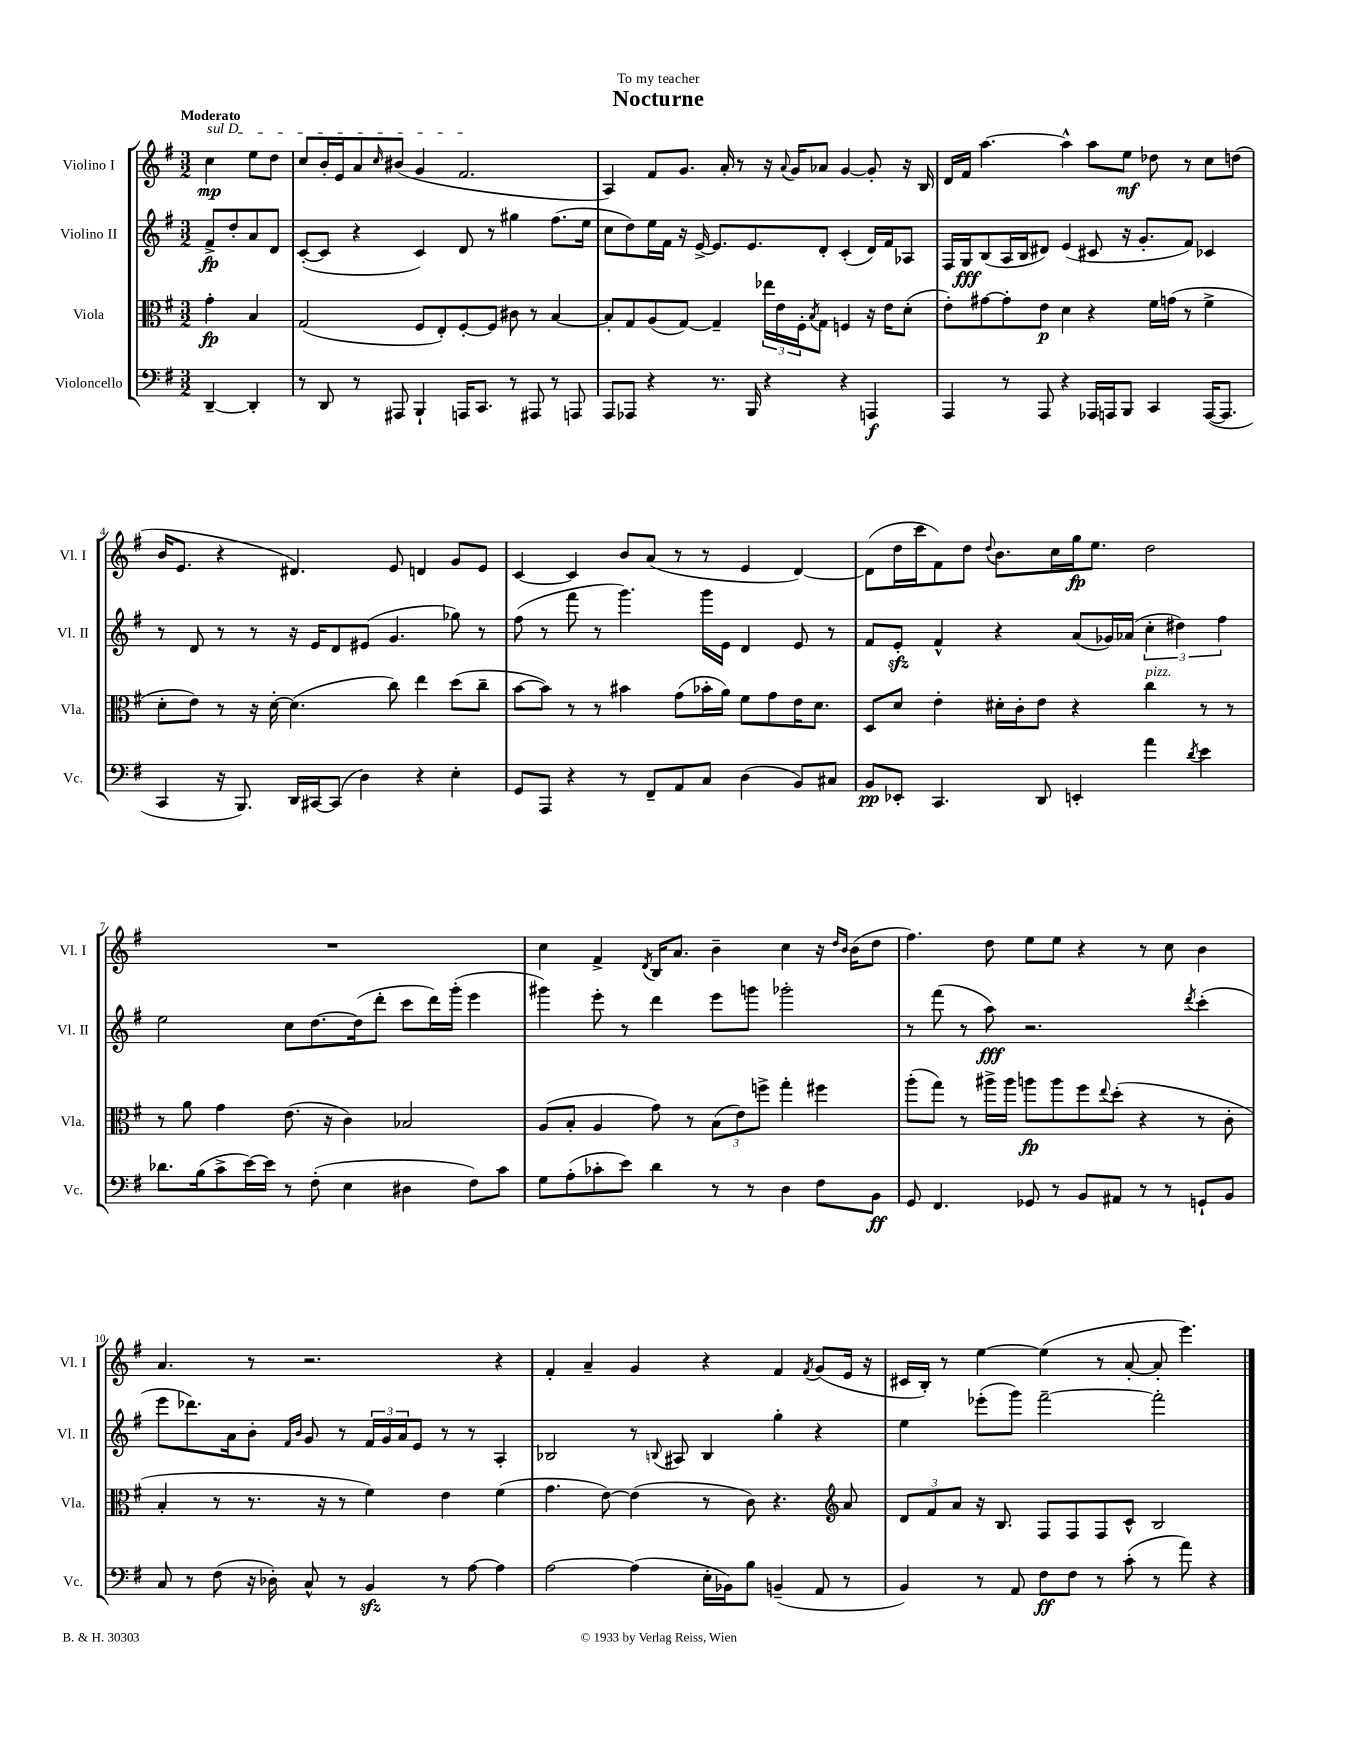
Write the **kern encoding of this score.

**kern	**kern	**kern	**kern
*staff4	*staff3	*staff2	*staff1
*clefF4	*clefC3	*clefG2	*clefG2
*k[f#]	*k[f#]	*k[f#]	*k[f#]
*M3/2	*M3/2	*M3/2	*M3/2
[4DD~	4g'	8f#^	4cc
.	.	8dd'	.
4DD']	4B	8a	8ee
.	.	8d	8dd
=	=	=	=
8r	(2G	([8c'	8cc
8DD	.	8c]	16b'
.	.	.	16e
8r	.	4r	8a
.	.	.	16qqcc
8AAA#	.	.	(8b#
4BBB`	8F#	4c)	4g
.	8E')	.	.
16AAA	[8F#'	8d	2.f#
8.CC	.	.	.
.	8F#]	8r	.
8r	8c#	4gg#	.
8AAA#	8r	.	.
8r	[4B	(8.ff#	.
8AAA	.	.	.
.	.	16ee	.
=	=	=	=
8AAA	8B']	8cc	4A)
8AAA-	8G	8dd)	.
4r	(8A	16ee	8f#
.	.	16f#	.
.	[8G)	16r	8.g
.	.	[16e^	.
8.r	4G~]	8.e]	.
.	.	.	16a'
.	.	.	8r
16BBB	.	8.e	.
4r	24ee-	.	16r
.	24e	.	.
.	.	.	8qqa
.	.	.	16g
.	24F#'	.	.
.	8qB	.	.
.	8G	8d'	8a-
4r	4F	(4c'	[4g
4AAA	16r	16d)	8g']
.	16e	16f#	.
.	(8d'	8A-	16r
.	.	.	16B
=	=	=	=
4AAA	8e')	16F#	16d
.	.	16G	16f#
.	[8g#	(8B	[4.aa
8r	8g#']	16A	.
.	.	16B	.
8AAA	8e	8d#)	.
4r	4d	(4e	4aa^^]
16AAA-	4r	8c#	8aa
16AAA	.	.	.
8BBB	.	16r	8ee
.	.	8.g'	.
4CC	16f#	.	8dd-
.	(16g	.	.
.	8r	8f#)	8r
([16AAA	4f#^	4c-	8cc
8.AAA]	.	.	.
.	.	.	(8dd
=	=	=	=
4CC	8d'	8r	16b
.	.	.	8.e
.	8e)	8d	.
16r	8r	8r	4r
8.BBB)	.	.	.
.	16r	8r	.
.	[16d'	.	.
16DD	(4.d]	16r	4.d#)
[16CC#	.	16e	.
(8CC#]	.	8d	.
4D)	.	(8e#	.
.	8cc)	4.g	8e
4r	4ee	.	4d
4E'	(8dd	8gg-)	8g
.	8cc~	8r	8e
=	=	=	=
8GG	[8b	(8ff#	[4c
8AAA	8b])	8r	.
4r	8r	8fff#	4c]
.	8r	8r	.
8r	4b#	4.ggg)	8b
8FF#~	.	.	(8a
8AA	(8g	.	8r
8C	16b-'	16ggg	8r
.	16a)	16e	.
(4D	8f#	4d	4e
.	8g	.	.
8BB)	16e	8e	[4d)
.	8.d	.	.
8C#	.	8r	.
=	=	=	=
8BB	8D	8f#	(8d]
8EE-'	8d	8e'	16dd
.	.	.	16ccc
4.CC	4e'	4f#^^	8f#)
.	.	.	8dd
.	.	.	8qqdd
.	16d#'	4r	8.b
.	16c'	.	.
8DD	8e	.	.
.	.	.	16cc
4EE'	4r	(8a	16gg
.	.	.	8.ee
.	.	16g-)	.
.	.	(16a-	.
4a	4cc	6cc'	2dd
.	.	6dd#)	.
8qd	.	.	.
4e	8r	.	.
.	.	6ff#	.
.	8r	.	.
=	=	=	=
8.d-	8r	2ee	1.r
.	8a	.	.
(16B	.	.	.
8c^	4g	.	.
[16e)	.	.	.
16e]	.	.	.
8r	(8.e	8cc	.
(8F#'	.	[8.dd	.
.	16r	.	.
4E	4c)	.	.
.	.	(16dd]	.
.	.	8ddd'	.
4D#	2B-	8ccc	.
.	.	16ddd)	.
.	.	(16ggg'	.
8F#)	.	4eee	.
8c	.	.	.
=	=	=	=
8G	(8A	4ggg#)	4cc
(8A'	8B'	.	.
8c-'	4A	8eee'	4f#^
8e)	.	8r	.
.	.	.	8qd
4d	8g)	4ddd	16B
.	.	.	8.a
.	8r	.	.
8r	(12B	8eee	4b~
.	12e)	.	.
8r	.	8ggg	.
.	12ff^	.	.
4D	4gg'	2ggg-'	4cc
8F#	4ff#	.	16r
.	.	.	16qqdd
.	.	.	16qqb
.	.	.	(16b
8BB	.	.	8dd
=	=	=	=
8GG	(8aa'	8r	4.ff#)
4.FF#	8gg)	(8fff#	.
.	8r	8r	.
.	16aa#^	8aa)	8dd
.	16aa#	.	.
8GG-	8aa	2.r	8ee
8r	8aa	.	8ee
8BB	8ff#	.	4r
.	8qqee	.	.
8AA#	(8dd'	.	.
8r	4r	.	8r
8r	.	.	8cc
.	.	8qddd	.
8GG`	8r	(4ccc'	4b
8BB	8c'	.	.
=	=	=	=
8C	4B'	8eee	4.a
8r	.	8.ddd-)	.
(8F#	8r	.	.
.	.	16a	.
16r	8.r	8b'	8r
16D-')	.	.	.
.	.	16qqf#	.
.	.	16qqb	.
8C^^	.	8g	2.r
.	16r	.	.
8r	8r	8r	.
4BB	4f#)	24f#	.
.	.	24g	.
.	.	24a	.
.	.	8e	.
8r	4e	8r	.
[8A	.	8r	.
4A]	(4f#	4A'	4r
=	=	=	=
[2A	4.g	2B-	4f#'
.	.	.	4a~
.	[8e)	.	.
(4A]	(4e]	8r	4g
.	.	8qqB	.
.	.	8A#	.
16E'	8r	4B	4r
16BB-)	.	.	.
8B	8c)	.	.
(4BB~	4.r	4gg'	4f#
.	.	.	8qf#
8AA	.	4r	(8g
*	*clefG2	*	*
8r	8a	.	16e
.	.	.	16r
=	=	=	=
4BB)	12d	4ee	16c#
.	.	.	16B')
.	12f#	.	.
.	.	.	8r
.	12a	.	.
8r	16r	(8eee-'	[4ee
.	8.B	.	.
8AA	.	8ggg)	.
8F#	8F#	[2fff#~	(4ee]
8F#	8F#	.	.
8r	8F#	.	8r
(8c'	8c^^	.	[8a'
8r	2B	2fff#']	8a']
8a)	.	.	4.eee)
4r	.	.	.
==	==	==	==
*-	*-	*-	*-
